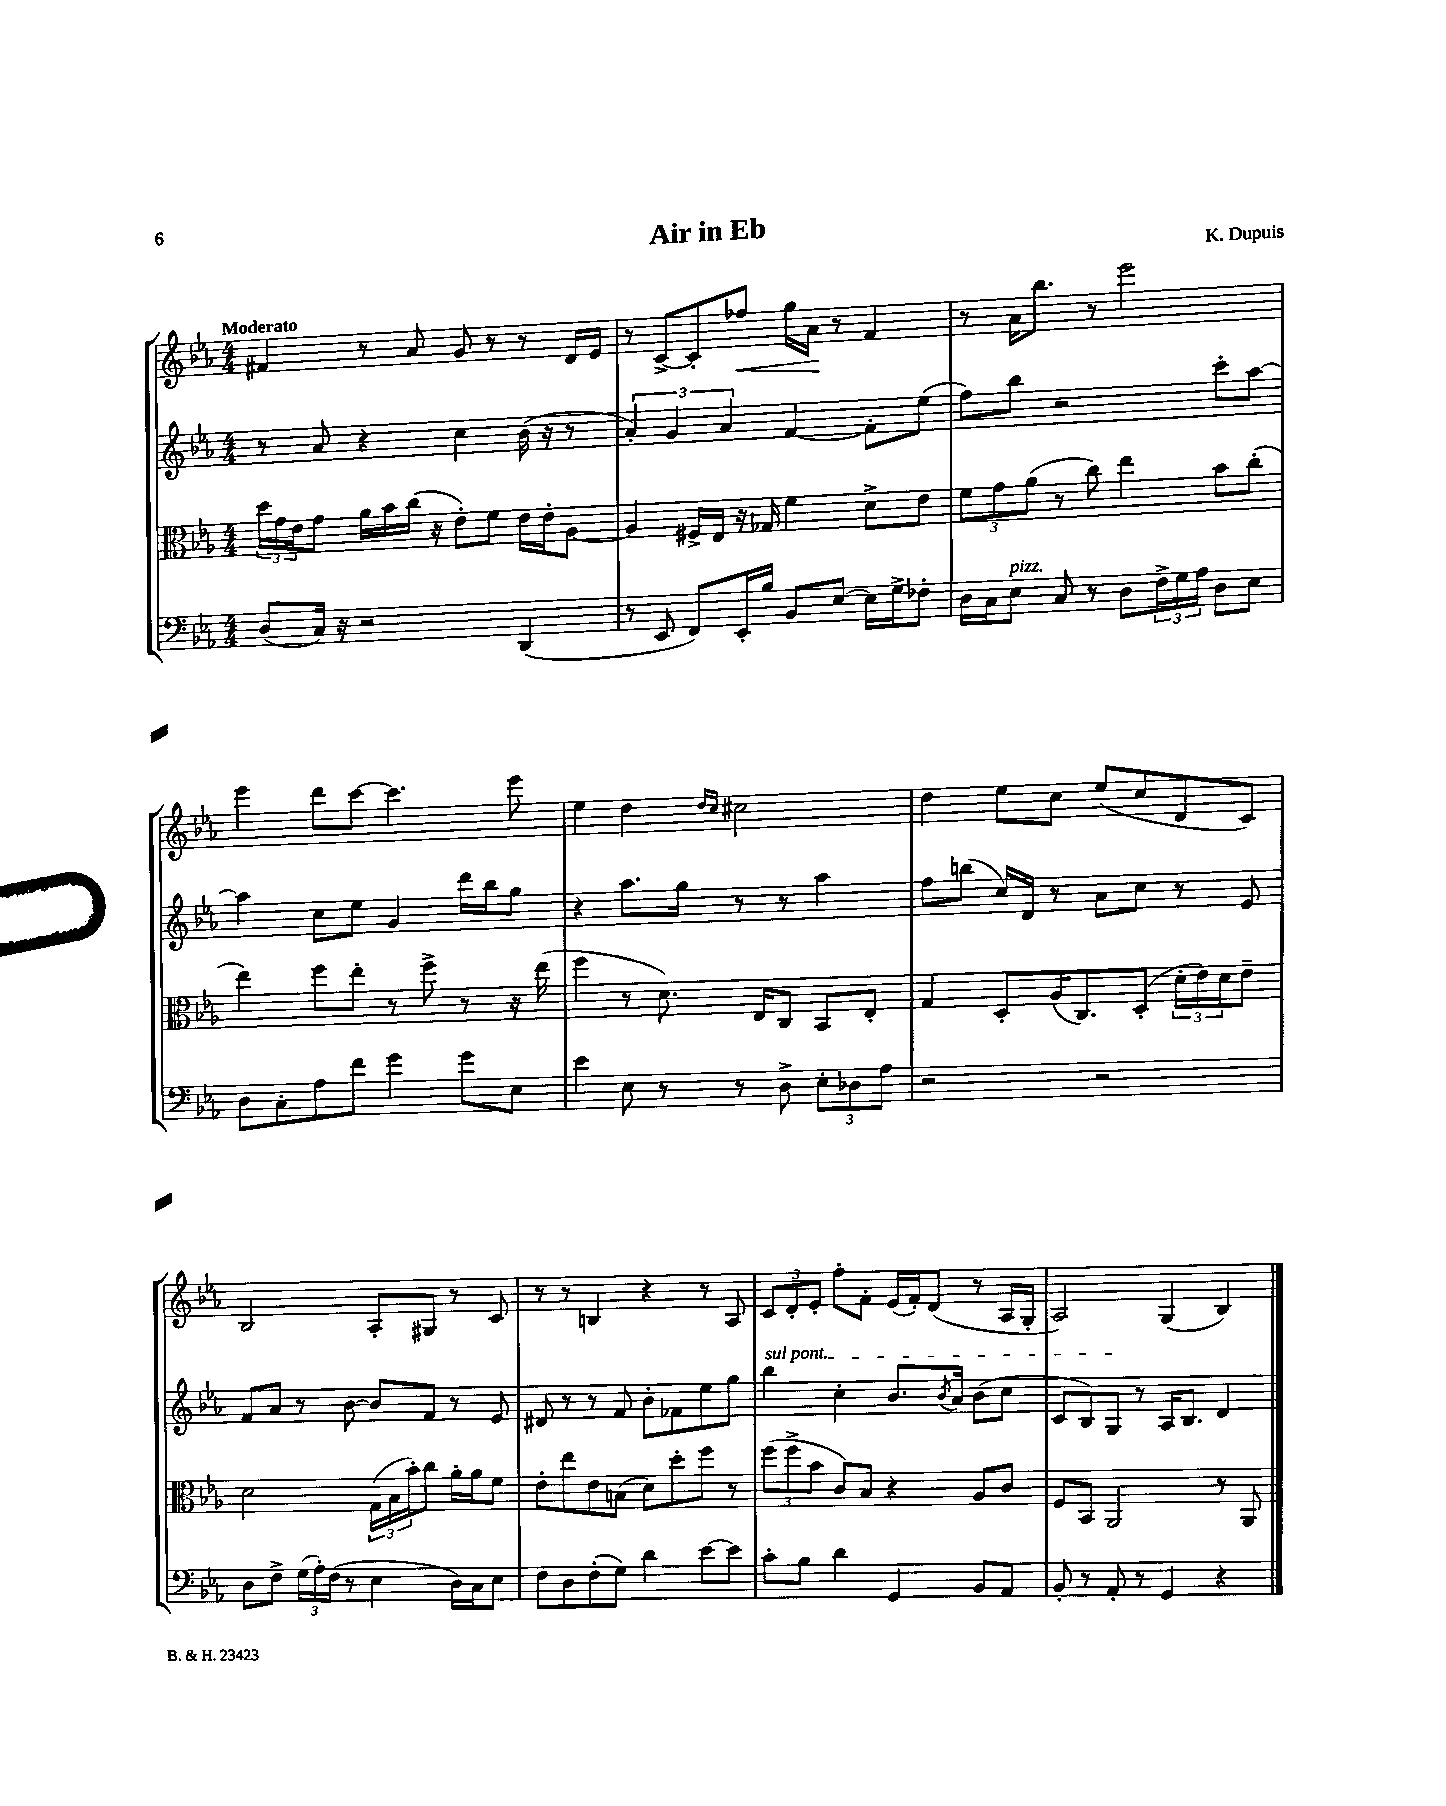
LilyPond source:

\header { title = "Air in Eb" composer = "K. Dupuis" }
<<
\new StaffGroup <<
\new Staff = "s0" {
    \clef treble \key ees \major \numericTimeSignature \time 4/4 \tempo "Moderato"
    fis'4 r8 aes'8 g'8 r8 r8 d'16 ees'16 |
    r8 c'8~-> c'8-. fes''8\< g''16 aes'16\! r8 f'4 |
    r8 aes'16 bes''8. r8 ees'''2 |
    ees'''4 d'''8 c'''8~ c'''4. ees'''8 |
    ees''4 d''4 \grace { d''16 c''16 } cis''2 |
    d''4 ees''8 c''8 ees''8( c''8 d'8 c'8) |
    bes2 aes8-. gis8 r8 c'8 |
    r8 r8 b4 r4 r8 aes8 |
    \tuplet 3/2 { c'8 d'8-. ees'8-. } f''8-. f'8-. ees'16( f'16-.) d'8( r8 aes16 g16-. |
    aes2) g4( bes4) \bar "|." |
}
\new Staff = "s1" {
    \clef treble \key ees \major \numericTimeSignature \time 4/4
    r8 aes'8 r4 c''4 bes'16( r16 r8 |
    \tuplet 3/2 { aes'4-.) g'4 aes'4 } f'4~ f'8-. ees''8( |
    f''8) bes''8 r2 c'''8-. aes''8~ |
    aes''4 c''8 ees''8 g'4 d'''16 bes''16 g''8 |
    r4 aes''8. g''16 r8 r8 aes''4 |
    f''8 b''8( c''16) d'16 r8 aes'8 c''8 r8 ees'8 |
    f'8 aes'8 r8 bes'8~ bes'8 f'8 r8 ees'8 |
    dis'8 r8 r8 f'8 bes'8-. fes'8 ees''8 g''8 |
    \once \override TextSpanner.bound-details.left.text = \markup { \italic "sul pont." } bes''4\startTextSpan c''4-. bes'8. \acciaccatura { bes'8 } aes'16 bes'8( c''8 |
    c'8 bes8) g8\stopTextSpan r8 aes16 bes8. d'4 \bar "|." |
}
\new Staff = "s2" {
    \clef alto \key ees \major \numericTimeSignature \time 4/4
    \tuplet 3/2 { d''16 g'16 ees'16 } g'8 aes'16 bes'16 c''16( r16 ees'8-.) f'8 ees'16 ees'16-. aes8~ |
    aes4 fis16-> ees16 r16 ges16 f'4 d'8-> ees'8 |
    \tuplet 3/2 { f'8 g'8 aes'8( } r8 c''8) ees''4 bes'8 c''8-.( |
    ees''4) f''8 ees''8-. r8 f''8-> r8 r16 ees''16( |
    f''4 r8 d'8.) ees16 c8 bes,8 ees8-. |
    g4 d8-. aes16( c8.) d8-.( \tuplet 3/2 { d'16-. ees'16) d'16 } ees'8-- |
    d'2 \tuplet 3/2 { g16( bes16 bes'16-.) } c''8 aes'16-. aes'16 f'8 |
    ees'8-. ees''8 ees'8 b8( d'8) d''8-. f''8 r8 |
    \tuplet 3/2 { f''8( f''8-> bes'8 } c'8) bes8 r4 aes8 c'8 |
    f8 bes,8 aes,2 r8 aes,8 \bar "|." |
}
\new Staff = "s3" {
    \clef bass \key ees \major \numericTimeSignature \time 4/4
    d8( c16) r16 r2 d,4( |
    r8 ees,8 f,8) ees,16-. bes16 bes,8 ees8~ ees16 g16-> fes8-. |
    d16 c16 ees8^\markup { \italic "pizz." } c8 r8 d8 \tuplet 3/2 { f16-> g16 aes16 } d8 ees8 |
    d8 c8-. aes8 f'8 g'4 g'8 ees8 |
    ees'4 ees8 r8 r8 d8-> \tuplet 3/2 { ees8-. des8 aes8 } |
    r2 r2 |
    d8 f8-> \tuplet 3/2 { g16( aes16-.) f16( } r8 ees4 d16) c16 ees8 |
    f8 d8 f8-.( g8) d'4 ees'8~ ees'8 |
    c'8-. bes8 d'4 g,4 bes,8 aes,8 |
    bes,8-. r8 aes,8-. r8 g,4 r4 \bar "|." |
}
>>
>>
\layout { \context { \Score \remove "Bar_number_engraver" } }
